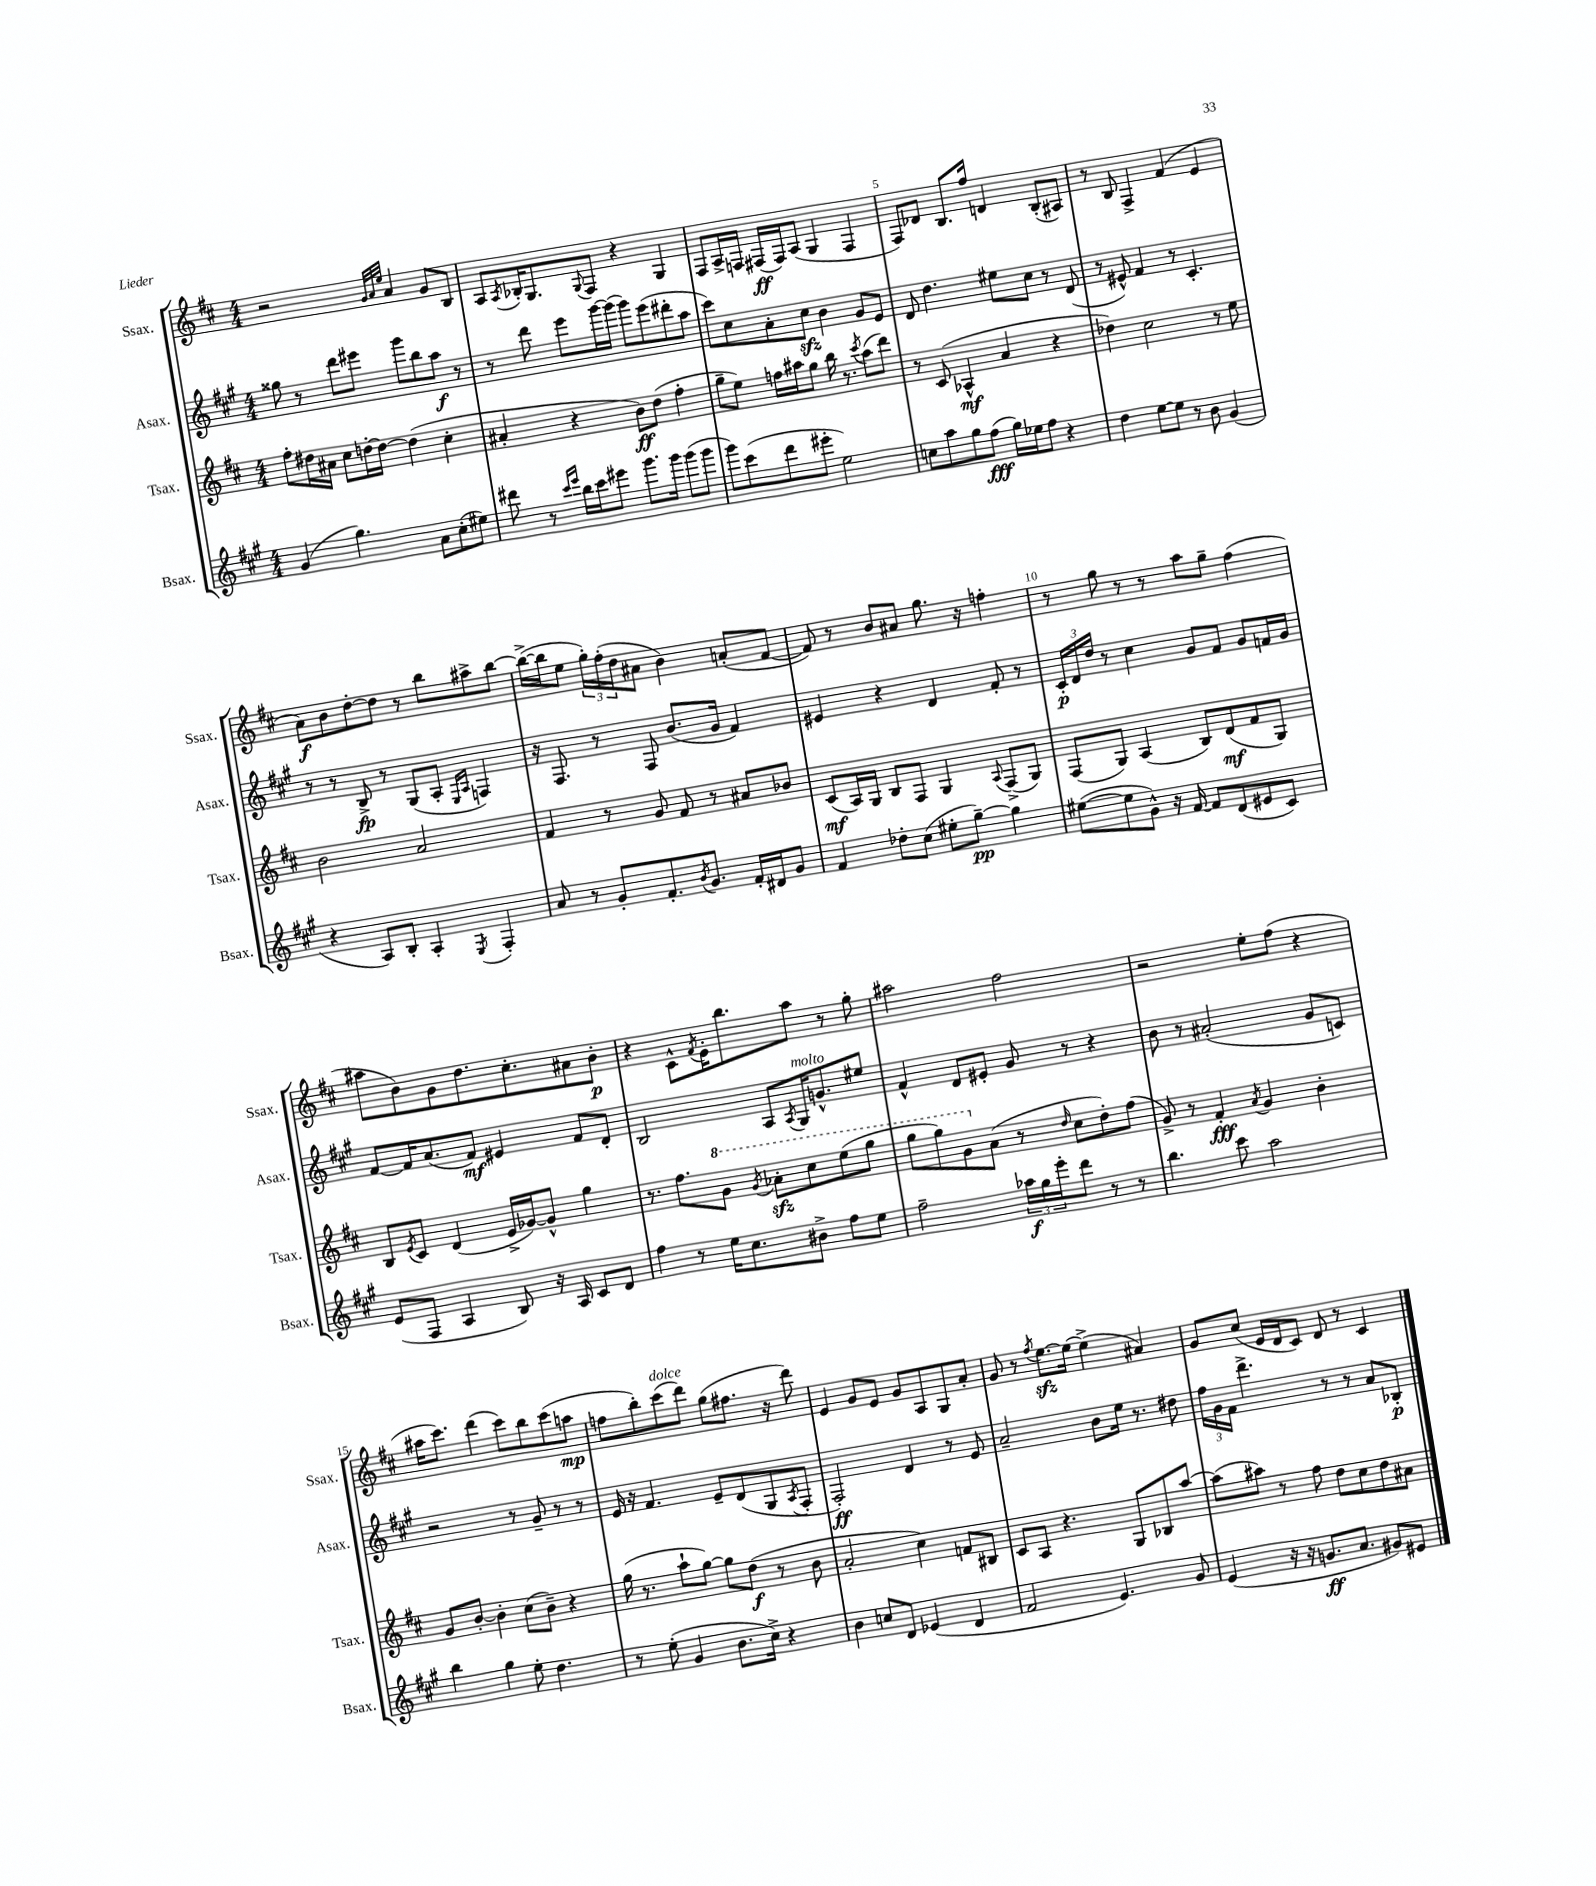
<<
\new StaffGroup <<
\new Staff = "s0" \with { instrumentName = "Ssax." shortInstrumentName = "Ssax." } {
    \clef treble \key d \major \numericTimeSignature \time 4/4
    r2 \grace { g'32 a'32 e''32 } a'4 g'8 b8 |
    a8 \acciaccatura { a8 } bes16-. g8. \appoggiatura { g8 } fis8 r4 g4 |
    fis8 a16-> f16 fis16\ff( fis16) a8( g4 fis4 |
    fis8) des'8 b8. fis''16 d'4 b8-.( ais8) |
    r8 b8 fis4-> fis'4( e'4 |
    a'8\f) b'8 d''8~-. d''8 r8 b''8 ais''8-> b''8~ |
    b''16~->( b''16 e''8 \tuplet 3/2 { g''16-.) fis''16-.( d''16 } ais'8 b'4) a'8-.( fis'8~ |
    fis'8) r8 b'8 ais'8 g''8. r16 f''4-. |
    r8 g''8 r8 r8 a''8 g''8-- fis''4( |
    ais''8 b'8) g'8 d''8. cis''8.-. ais'8 b'8-.\p |
    r4 cis'8-^ \acciaccatura { fis'8 } e'16-. b''8. a''8 r8 g''8-. |
    ais''2 fis''2 |
    r2 e''8-. fis''8( r4 |
    ais''16 cis'''8.) d'''4( cis'''8) b''8 cis'''8( a''8\mp |
    f''8 b''8-.) cis'''8^\markup { \italic "dolce" }( d'''8) g''8( fis''8. r16 d'''8) |
    e'4 g'8 e'8 g'8 a8 g8 a'8-. |
    g'8 r8 \acciaccatura { fis''8 } e''8.~\sfz e''16~ e''4->( ais'4) |
    g'8 cis''8( e'16 d'16 cis'8) d'8 r8 cis'4 \bar "|." |
}
\new Staff = "s1" \with { instrumentName = "Asax." shortInstrumentName = "Asax." } {
    \clef treble \key a \major \numericTimeSignature \time 4/4
    gisis''8 r8 d'''8 eis'''8 gis'''8 b''8 a''8\f r8 |
    r8 d'''8 e'''8 gis'''16~ gis'''16( gis'''8) e'''8( dis'''8-. a''8 |
    cis'''8) cis''8 a'8-. cis''8\sfz b'4 gis'8 e'8 |
    d'8 d''4. eis''8 cis''8 r8 d'8( |
    r8 eis'8-^) fis'4 r8 cis'4.-. |
    r8 r8 b8->\fp r8 gis8( a8-. \grace { e16 a16 } f4) |
    r16 fis8. r8 fis8 b'8.( gis'16 fis'4) |
    eis'4 r4 d'4 fis'8-. r8 |
    \tuplet 3/2 { cis'16-.\p d'16 d''16 } r8 cis''4 gis'8 fis'8 gis'8 f'16 gis'16 |
    fis'8~ fis'16 a'8.( fis'8\mf) eis'4 fis'8 d'8-. |
    b2 a8 \acciaccatura { a8 } gis16^\markup { \italic "molto" } g'8.-^ eis''8 |
    fis'4-^ d'8 eis'8-. gis'8 r8 r4 |
    b'8 r8 ais'2-.( gis'8 c'8) |
    r2 r8 gis'8-- r8 r8 |
    e'16 r16 fis'4. e'8-- d'8( gis8 \acciaccatura { a8 } fis8-. |
    fis2-.\ff) d'4 r8 e'8 |
    a'2-- b'8 e''16 r8. dis''8 |
    \tuplet 3/2 { fis''16 gis'16 fis'16 } d'''4.-> r8 r8 a'8 bes8-.\p \bar "|." |
}
\new Staff = "s2" \with { instrumentName = "Tsax." shortInstrumentName = "Tsax." } {
    \clef treble \key d \major \numericTimeSignature \time 4/4
    fis''8-. dis''16 ais'16 cis''8 d''16~-. d''16~ d''4( cis''4-. |
    ais'4-. r4 b'8\ff) d''8( fis''4-. |
    g''8-- e''8) f''16 ais''16 g''8 b''16 r8. \acciaccatura { cis'''8 } ais''8( d'''8) |
    r8 cis'8( aes4-^\mf a'4 r4 |
    des''4) cis''2 r8 e''8 |
    b'2 a'2 |
    fis'4 r8 g'8 fis'8 r8 ais'8 bes'8 |
    cis'8\mf( a16) g16 b8 fis8 g4 \appoggiatura { a8 } fis8->( g8) |
    fis8( g8) a4( b8) d'8\mf( fis'8 g8) |
    b8 \acciaccatura { e'8 } cis'8 d'4( e'16-> ges'16~) ges'8-^ g''4 |
    r8. fis''8. \ottava #1 g''8 \acciaccatura { g''8 } aes''8-.\sfz cis'''8 e'''8( g'''8 |
    g'''8 g'''8) g''8 \ottava #0 a'8( r8 \grace { d''16 } cis''8 d''8-.) fis''8( |
    g'8->) r8 fis'4-.\fff \acciaccatura { a'8 } g'4 b'4-. |
    g'8 b'8~-. b'4-. cis''8( b'8--) r4 |
    g''16( r8. a''8-! g''8~) g''8 d''8\f( r8 b'8 |
    a'2-. cis''4) f'8 bis8 |
    cis'8 a8 r4. g8 bes8 a''8~ |
    a''8( ais''8) r8 fis''8 d''8 cis''8 d''8 ais'8 \bar "|." |
}
\new Staff = "s3" \with { instrumentName = "Bsax." shortInstrumentName = "Bsax." } {
    \clef treble \key a \major \numericTimeSignature \time 4/4
    gis'4( gis''4.) a'8 cis''8-.( eis''8) |
    dis'''8 r8 \grace { cis'''16 e'''16 } b''16 cis'''16 eis'''8 gis'''8. gis'''16 gis'''8( gis'''8 |
    gis'''8) cis'''8( d'''8 eis'''8-. e''2) |
    c''8 a''8 gis''8 fis''8\fff( gis''16) ees''16 fis''8 r4 |
    d''4 e''8~ e''8 r8 b'8 gis'4( |
    r4 a8) b8-. a4-. \acciaccatura { e8 } fis4-. |
    a'8 r8 gis'8-. fis'8.-. \acciaccatura { b'8 } gis'8. fis'16-. dis'16 gis'8 |
    fis'4 des''8-. cis''8( eis''8-. gis''8~--\pp) gis''4 |
    eis''8~( eis''8 gis'8-^) r16 fis'16~ fis'8 d'8( eis'8 cis'8) |
    e'8( fis8 a4 b8) r16 a16 cis'8 d'8 |
    fis''4 r8 e''16 cis''8. bis'8-> fis''8 e''8 |
    fis''2-- \tuplet 3/2 { aes''16\f gis''16 e'''16-. } d'''8 r8 r8 |
    b''4. cis'''8 a''2 |
    b''4 gis''4 e''8-. d''4. |
    r8 e''8-.( gis'4 b'8. cis''16->) r4 |
    b'4 c''8 d'8 ees'4( d'4 |
    fis'2 e'4.) gis'8 |
    e'4( r16 r16 g'8.\ff a'8. gis'8) eis'8 \bar "|." |
}
>>
>>
\layout { \context { \Score currentBarNumber = #2 \override BarNumber.break-visibility = ##(#f #t #t) barNumberVisibility = #(every-nth-bar-number-visible 5) } }
